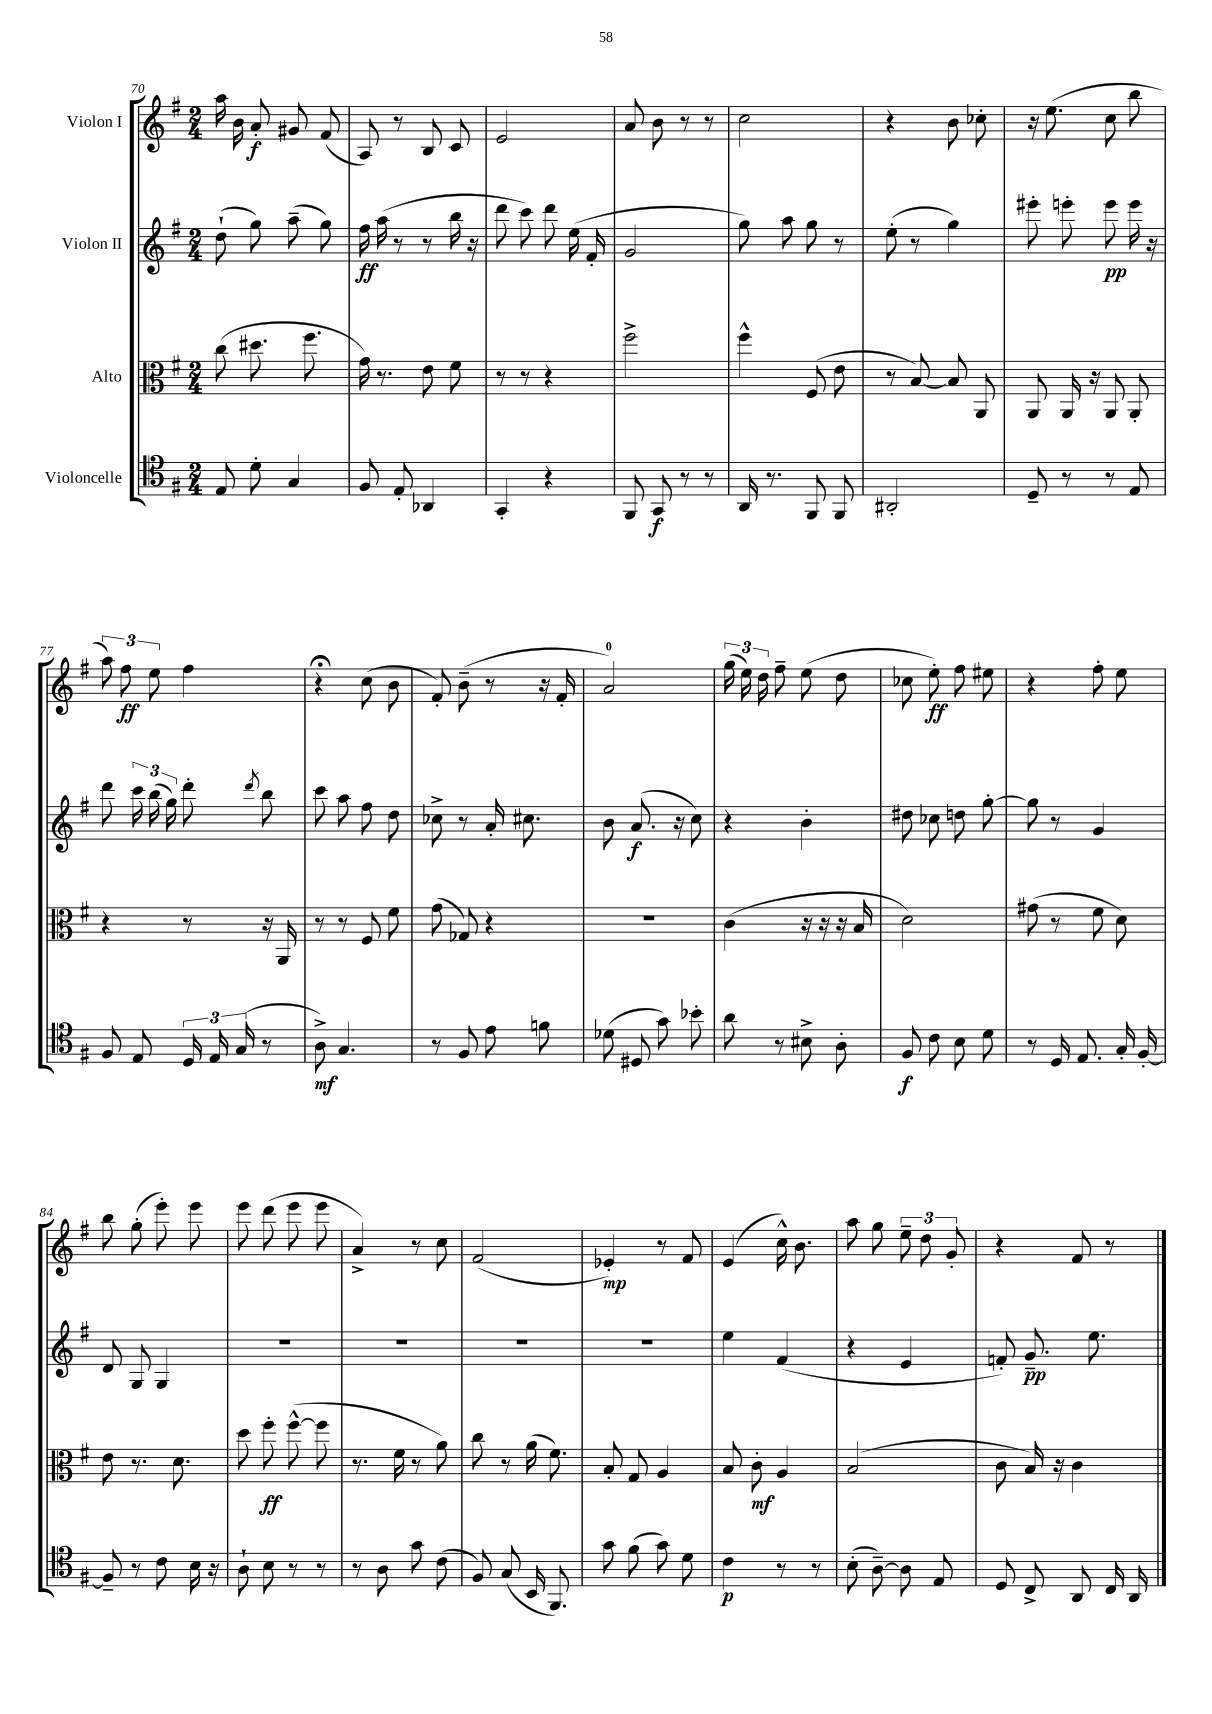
<<
\new StaffGroup <<
\new Staff = "s0" \with { instrumentName = "Violon I" } {
    \clef treble \key g \major \numericTimeSignature \time 2/4
    \autoBeamOff a''16 b'16 a'8-.\f gis'8 fis'8( |
    a8) r8 b8 c'8 |
    e'2 |
    a'8 b'8 r8 r8 |
    c''2 |
    r4 b'8 ces''8-. |
    r16 e''8.( c''8 b''8 |
    \tuplet 3/2 { a''8) fis''8\ff e''8 } fis''4 |
    r4\fermata c''8( b'8 |
    fis'8-.) b'8--( r8 r16 fis'16-. |
    a'2-0) |
    \tuplet 3/2 { g''16( e''16) d''16 } fis''8-- e''8( d''8 |
    ces''8 e''8-.\ff) fis''8 eis''8 |
    r4 fis''8-. e''8 |
    b''8 g''8-.( e'''8-.) e'''8 |
    e'''8 d'''8( e'''8 e'''8 |
    a'4->) r8 c''8 |
    fis'2( |
    ees'4-.\mp) r8 fis'8 |
    e'4( c''16-^) b'8. |
    a''8 g''8 \tuplet 3/2 { e''8-- d''8 g'8-. } |
    r4 fis'8 r8 \bar "|." |
}
\new Staff = "s1" \with { instrumentName = "Violon II" } {
    \clef treble \key g \major \numericTimeSignature \time 2/4
    \autoBeamOff d''8-!( g''8) a''8--( g''8) |
    fis''16\ff a''16( r8 r8 b''16 r16 |
    d'''8 c'''8) d'''8 e''16( fis'16-. |
    g'2 |
    g''8) a''8 g''8 r8 |
    e''8-.( r8 g''4) |
    eis'''8-. e'''8-. e'''8\pp e'''16 r16 |
    d'''8 \tuplet 3/2 { c'''16 b''16( g''16) } d'''8-. \acciaccatura { d'''8 } b''8 |
    c'''8 a''8 fis''8 d''8 |
    ces''8-> r8 a'16-. cis''8. |
    b'8 a'8.\f( r16 c''8) |
    r4 b'4-. |
    dis''8 ces''8 d''8 g''8~-. |
    g''8 r8 g'4 |
    d'8 g8 g4 |
    R2 |
    R2 |
    R2 |
    R2 |
    e''4 fis'4( |
    r4 e'4 |
    f'8-.) g'8.--\pp e''8. \bar "|." |
}
\new Staff = "s2" \with { instrumentName = "Alto" } {
    \clef alto \key g \major \numericTimeSignature \time 2/4
    \autoBeamOff c''8( dis''8. fis''8. |
    g'16) r8. e'8 fis'8 |
    r8 r8 r4 |
    fis''2-> |
    fis''4-^ fis8( e'8 |
    r8 b8~) b8 a,8 |
    a,8 a,16 r16 a,8 a,8-. |
    r4 r8 r16 a,16 |
    r8 r8 fis8 fis'8 |
    g'8( ges8) r4 |
    R2 |
    c'4( r16 r16 r16 b16 |
    d'2) |
    gis'8( r8 fis'8 d'8) |
    e'8 r8. d'8. |
    d''8 fis''8-.\ff fis''8~-^( fis''8 |
    r8. fis'16 r8 a'8) |
    c''8 r8 a'16( fis'8.) |
    b8-. g8 a4 |
    b8 c'8-.\mf a4 |
    b2( |
    c'8 b16) r16 c'4 \bar "|." |
}
\new Staff = "s3" \with { instrumentName = "Violoncelle" } {
    \clef tenor \key g \major \numericTimeSignature \time 2/4
    \autoBeamOff e8 d'8-. g4 |
    fis8 e8-. aes,4 |
    g,4-. r4 |
    fis,8 g,8\f r8 r8 |
    a,16 r8. fis,8 fis,8 |
    ais,2-. |
    d8-- r8 r8 e8 |
    fis8 e8 \tuplet 3/2 { d16 e16 g16( } r8 |
    a8->\mf) g4. |
    r8 fis8 e'8 f'8 |
    des'8( dis8 g'8) bes'8-. |
    a'8 r8 bis8-> a8-. |
    fis8\f c'8 b8 d'8 |
    r8 d16 e8. g16-. fis16~-. |
    fis8-- r8 c'8 b16 r16 |
    a8-! b8 r8 r8 |
    r8 a8 g'8 c'8( |
    fis8) g8( b,16 fis,8.) |
    g'8 fis'8( g'8) d'8 |
    c'4\p r8 r8 |
    b8-.( a8~--) a8 e8 |
    d8 c8-> a,8 c16 a,16 \bar "|." |
}
>>
>>
\layout { \context { \Score currentBarNumber = #70 } }
